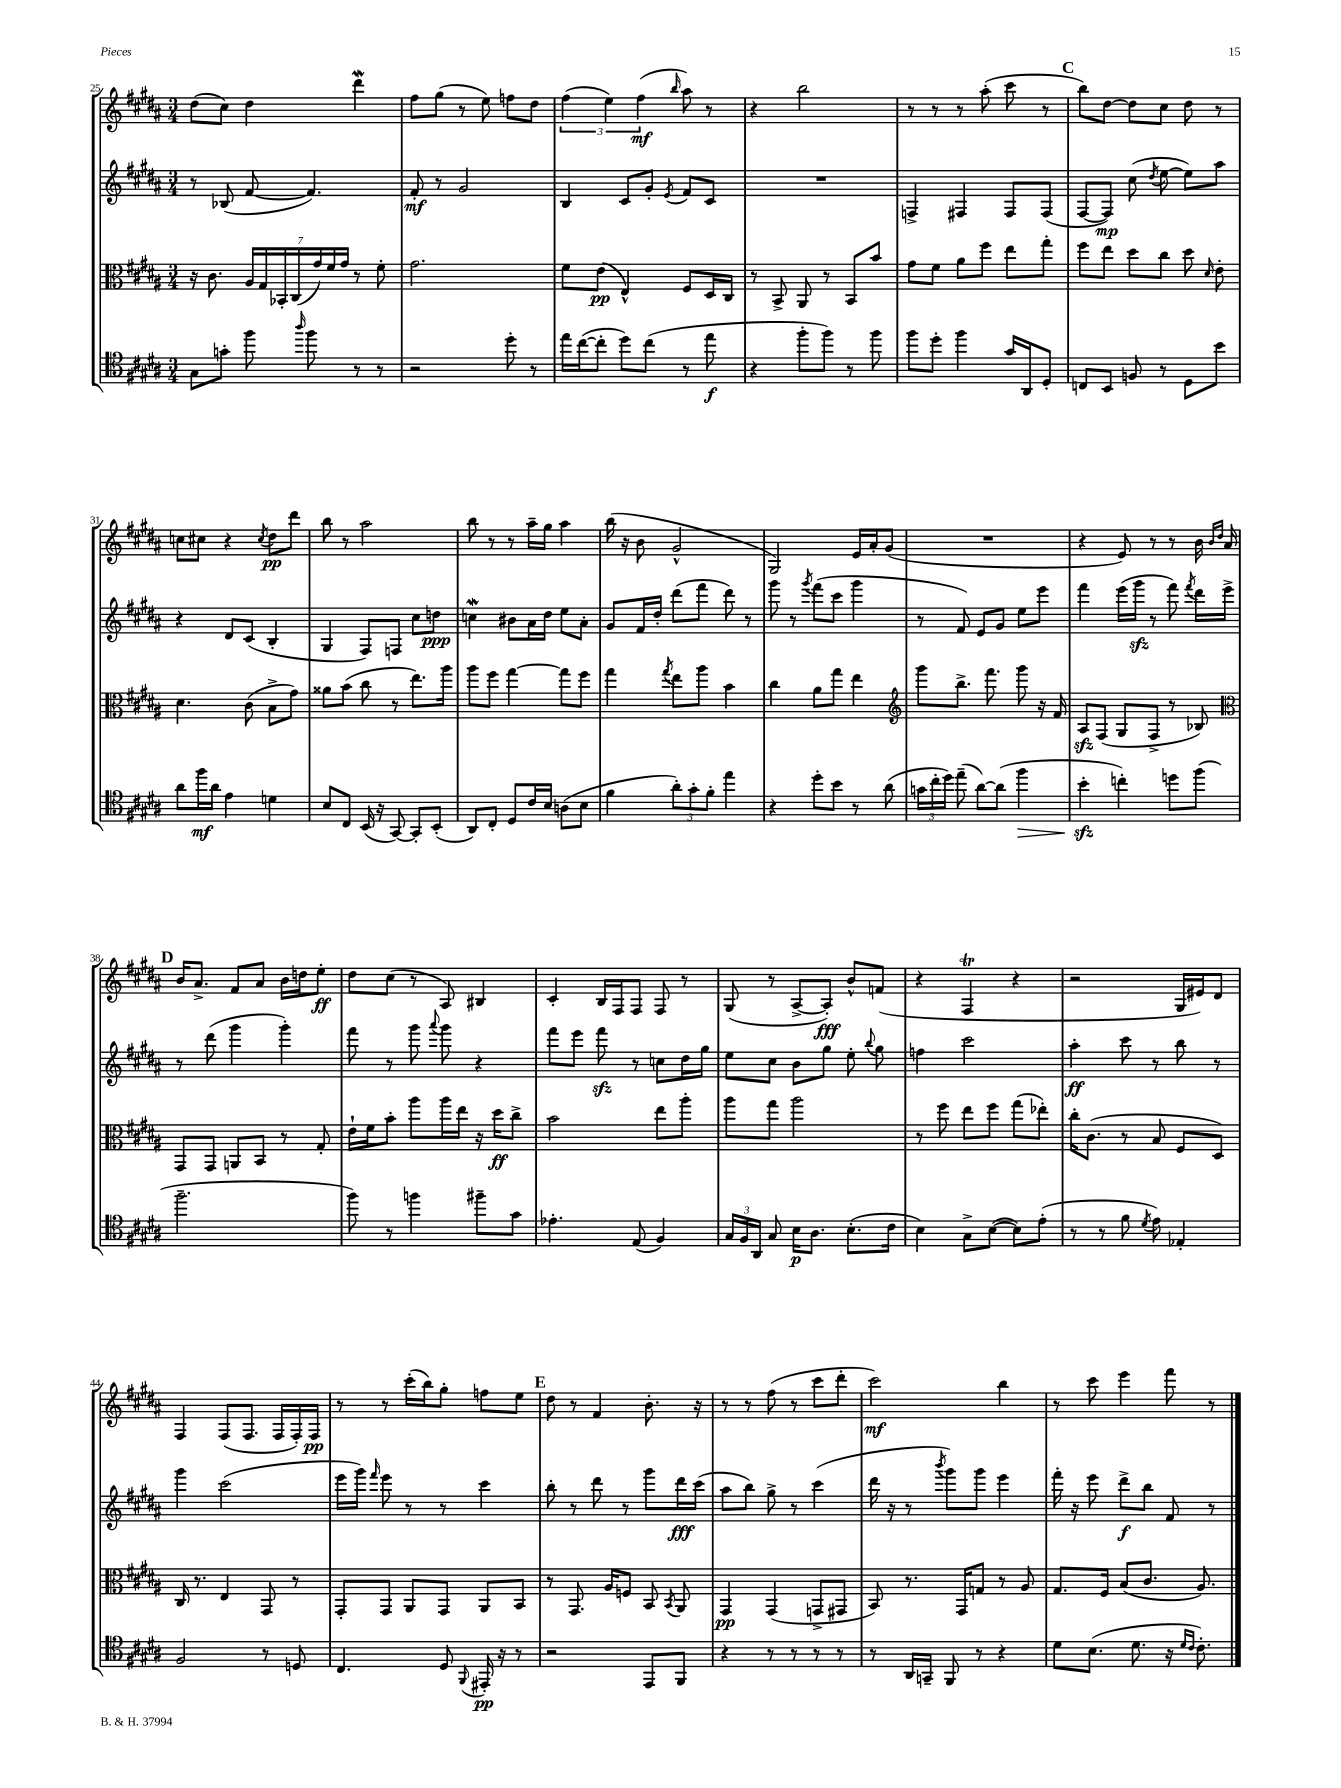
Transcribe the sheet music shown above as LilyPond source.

<<
\new StaffGroup <<
\new Staff = "s0" {
    \clef treble \key b \major \numericTimeSignature \time 3/4
    \autoBeamOff dis''8[( cis''8]) dis''4 dis'''4\mordent |
    fis''8[ gis''8]( r8 e''8) f''8[ dis''8] |
    \tuplet 3/2 { fis''4( e''4) fis''4\mf( } \grace { b''16 } ais''8) r8 |
    r4 b''2 |
    r8 r8 r8 ais''8-.( cis'''8 r8 |
    \mark \markup { \bold "C" } b''8[) dis''8]~ dis''8[ cis''8] dis''8 r8 |
    c''8[ cis''8] r4 \acciaccatura { cis''8 } dis''8[\pp dis'''8] |
    b''8 r8 ais''2 |
    b''8 r8 r8 ais''16[-- gis''16] ais''4 |
    b''16( r16 b'8 gis'2-^ |
    gis2) e'16[ ais'16-. gis'8]( |
    R2. |
    r4 e'8) r8 r8 b'16 \grace { b'16[ dis''16] } ais'16 |
    \mark \markup { \bold "D" } b'16[ ais'8.]-> fis'8[ ais'8] b'16[ d''16 e''8]-.\ff |
    dis''8[ cis''8]( r8 ais8) bis4 |
    cis'4-. b16[ fis16 fis8] fis8 r8 |
    gis8( r8 ais8[~-> ais8]-.\fff) b'8[-^ f'8]( |
    r4 fis4\trill r4 |
    r2 gis16[ eis'16) dis'8] |
    fis4 fis8[( fis8.] fis16[ fis16-.) fis16]\pp |
    r8 r8 cis'''16[-.( b''16) gis''8]-. f''8[ e''8] |
    \mark \markup { \bold "E" } dis''8 r8 fis'4 b'8.-. r16 |
    r8 r8 fis''8( r8 cis'''8[ dis'''8]-. |
    cis'''2\mf) b''4 |
    r8 cis'''8 e'''4 fis'''8 r8 \bar "|." |
}
\new Staff = "s1" {
    \clef treble \key b \major \numericTimeSignature \time 3/4
    \autoBeamOff r8 bes8( fis'8~ fis'4.) |
    fis'8-.\mf r8 gis'2 |
    b4 cis'8[ gis'8]-. \acciaccatura { e'8 } fis'8[ cis'8] |
    R2. |
    f4-> fis4 fis8[ fis8]( |
    \mark \markup { \bold "C" } fis8[~ fis8]\mp) cis''8( \acciaccatura { dis''8 } e''8~ e''8[) ais''8] |
    r4 dis'8[ cis'8]( b4-. |
    gis4 fis8[) f8] cis''8[ d''8]\ppp |
    c''4\mordent bis'8[ ais'16 dis''16] e''8[ ais'8]-. |
    gis'8[ fis'16 dis''16]-. dis'''8[( fis'''8] dis'''8) r8 |
    gis'''8 r8 \acciaccatura { gis'''8 } fis'''8[( cis'''8] gis'''4 |
    r8 fis'8) e'8[ gis'8] e''8[ e'''8] |
    fis'''4 e'''16[( gis'''16]\sfz r8 fis'''8) \acciaccatura { fis'''8 } dis'''16[ e'''16]-> |
    \mark \markup { \bold "D" } r8 dis'''8( gis'''4 gis'''4-.) |
    fis'''8 r8 gis'''8 \appoggiatura { ais'''8 } gis'''8 r4 |
    fis'''8[ e'''8] fis'''8\sfz r8 c''8[ dis''16 gis''16] |
    e''8[ cis''8] b'8[ gis''8] e''8-. \appoggiatura { b''8 } gis''8 |
    f''4 cis'''2 |
    ais''4-.\ff cis'''8 r8 b''8 r8 |
    gis'''4 cis'''2( |
    e'''16[ gis'''16]) \grace { fis'''16 } e'''8 r8 r8 cis'''4 |
    \mark \markup { \bold "E" } b''8-. r8 dis'''8 r8 gis'''8[ dis'''16\fff cis'''16]( |
    ais''8[ b''8]) gis''8-> r8 cis'''4( |
    dis'''16 r16 r8 \acciaccatura { b'''8 } gis'''8[) gis'''8] e'''4 |
    fis'''16-. r16 e'''8 dis'''8[->\f b''8] fis'8 r8 \bar "|." |
}
\new Staff = "s2" {
    \clef alto \key b \major \numericTimeSignature \time 3/4
    \autoBeamOff r16 cis'8. \tuplet 7/4 { ais16[ gis16 bes,16-. cis16( gis'16) fis'16 gis'16] } r8 fis'8-. |
    gis'2. |
    fis'8[ e'8]\pp( e4-^) fis8[ dis16 cis16] |
    r8 b,8-> ais,8 r8 b,8[ b'8] |
    gis'8[ fis'8] ais'8[ fis''8] e''8[ gis''8]-. |
    \mark \markup { \bold "C" } fis''8[ e''8] dis''8[ cis''8] dis''8 \grace { dis'16 } e'8-. |
    dis'4. cis'8( b8[-> gis'8]) |
    aisis'8[ b'8]( cis''8 r8 e''8.[) ais''16] |
    ais''8[ fis''8] gis''4~ gis''8[ fis''8] |
    gis''4 \acciaccatura { gis''8 } e''8[ ais''8] b'4 |
    cis''4 ais'8[ gis''8] e''4 |
    \clef treble gis'''8[ b''8.]-> fis'''8. gis'''8 r16 fis'16 |
    ais8[\sfz fis8]( gis8[ fis8]-> r8 bes8) |
    \mark \markup { \bold "D" } \clef alto gis,8[ gis,8] a,8[ b,8] r8 gis8-. |
    e'16[-! fis'16 b'8]-. ais''8[ ais''16 e''16] r16 dis''16[\ff cis''8]-> |
    b'2 e''8[ ais''8]-. |
    ais''8[ gis''8] ais''2 |
    r8 fis''8 e''8[ fis''8] gis''8[( ees''8]-.) |
    cis''16[-. cis'8.]( r8 b8 fis8[ dis8]) |
    cis16 r8. e4 gis,8 r8 |
    gis,8[-. gis,8] ais,8[ gis,8] ais,8[ b,8] |
    \mark \markup { \bold "E" } r8 gis,8. ais16[ f8] b,8 \acciaccatura { b,8 } ais,8 |
    gis,4\pp gis,4( g,8[-> gis,8] |
    b,8) r8. gis,16[ g8] r8 ais8 |
    gis8.[ fis16] b8[( cis'8.] ais8.) \bar "|." |
}
\new Staff = "s3" {
    \clef tenor \key b \major \numericTimeSignature \time 3/4
    \autoBeamOff gis8[ g'8]-. fis''8 \grace { ais''16 } fis''8 r8 r8 |
    r2 dis''8-. r8 |
    e''16[ cis''16~( cis''8]-. dis''8[) cis''8]( r8 e''8\f |
    r4 fis''8[-. fis''8]) r8 fis''8 |
    fis''8[ dis''8]-. fis''4 gis'16[ ais,16 dis8]-. |
    \mark \markup { \bold "C" } c8[ b,8] f8 r8 dis8[ b'8] |
    ais'8[ fis''16\mf ais'16] e'4 d'4 |
    b8[ cis8] b,16( r16 gis,8~) gis,8[-. b,8]-.( |
    ais,8[) cis8]-. dis8[ cis'16 b16] a8[( b8] |
    fis'4 \tuplet 3/2 { ais'8[-.) gis'8-. fis'8]-. } e''4 |
    r4 dis''8[-. b'8] r8 ais'8( |
    \tuplet 3/2 { g'16[ cis''16-. dis''16]) } e''8--( ais'8[~) ais'8]( fis''4\> |
    b'4-.\sfz\! c''4-.) d''8[ fis''8]( |
    \mark \markup { \bold "D" } fis''2.-- |
    fis''8) r8 f''4 fis''8[-- gis'8] |
    ees'4.-. e8( fis4) |
    \tuplet 3/2 { gis16[ fis16 ais,16] } gis8 b16[\p ais8.] b8.[-.( cis'16] |
    b4) gis8[-> b8]~( b8[) e'8]-.( |
    r8 r8 fis'8 \acciaccatura { dis'8 } e'8) ees4-. |
    fis2 r8 d8 |
    cis4. dis8 \appoggiatura { fis,8 } eis,16-.\pp r16 r8 |
    \mark \markup { \bold "E" } r2 e,8[ fis,8] |
    r4 r8 r8 r8 r8 |
    r8 ais,16[ g,16]-- fis,8 r8 r4 |
    dis'8[ b8.]( dis'8. r16 \grace { dis'16[ cis'16] } cis'8.-.) \bar "|." |
}
>>
>>
\layout { \context { \Score currentBarNumber = #25 } }
